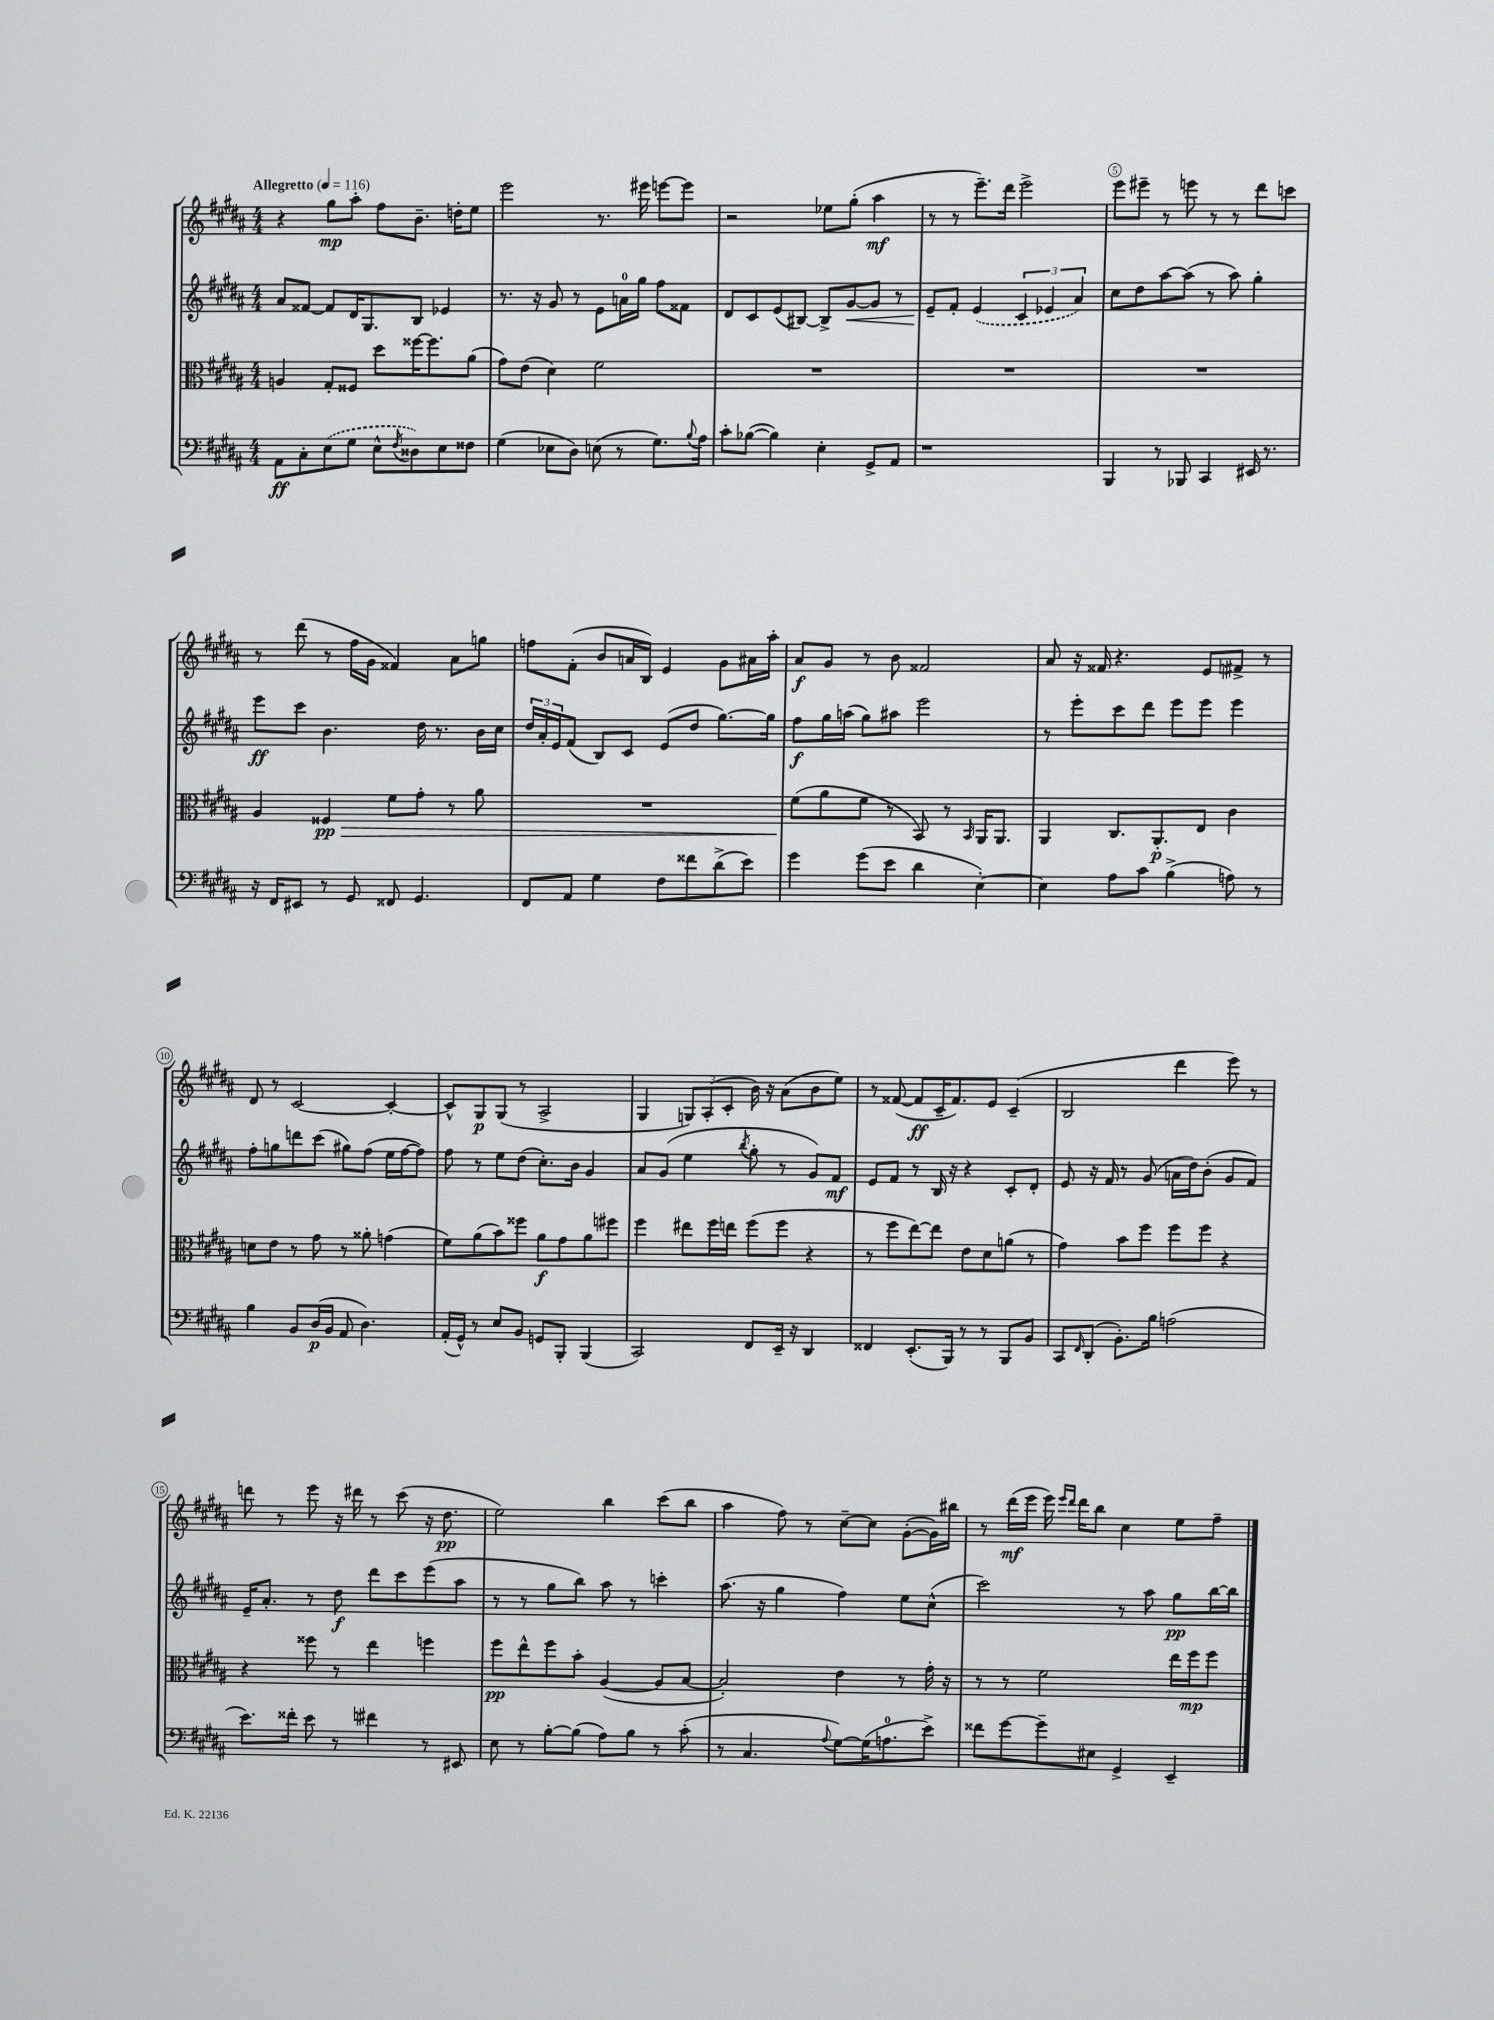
<<
\new StaffGroup <<
\new Staff = "s0" {
    \clef treble \key b \major \numericTimeSignature \time 4/4 \tempo "Allegretto" 4 = 116
    r4 gis''8\mp ais''8-. fis''8 b'8.-- d''16-. e''8 |
    e'''2 r8. eis'''16 e'''8~ e'''8 |
    r2 ees''8 gis''8-.( ais''4\mf |
    r8 r8 e'''8.--) dis'''16 e'''2-> |
    e'''8 eis'''8-- r8 e'''8 r8 r8 dis'''8 c'''8 |
    r8 dis'''8( r8 fis''16 gis'16 fisis'4) ais'8 g''8 |
    f''8 fis'8-.( b'8 a'16 b16) e'4 gis'8 ais'16 ais''16-. |
    ais'8\f gis'8 r8 b'8 fisis'2 |
    ais'8 r16 fisis'16 r4. e'8 fis'8-> r8 |
    dis'8 r8 cis'2~ cis'4~-. |
    cis'8-^ gis8\p gis8( r8 ais2-> |
    gis4 \tuplet 3/2 { g8) ais8-.( cis'8-. } b'16) r16 ais'8( b'8 e''8) |
    r8 fisis'8~( fisis'8\ff cis'16-- fisis'8.) e'8 cis'4--( |
    b2 dis'''4 e'''8) r8 |
    d'''8 r8 e'''8 r16 dis'''16 r8 cis'''8( r16 dis''8.\pp |
    e''2) b''4 cis'''8( b''8 |
    ais''4 fis''8) r8 cis''8~-- cis''8 gis'8~-.( gis'16) bis''16 |
    r8 dis'''16\mf( e'''16 e'''16) \grace { e'''16 dis'''16 } dis'''16 b''8 cis''4 e''8 fis''8-- \bar "|." |
}
\new Staff = "s1" {
    \clef treble \key b \major \numericTimeSignature \time 4/4
    ais'8 fisis'8~ fisis'8 dis'16 gis8. b8 ees'4 |
    r8. r16 gis'8 r8 e'8 a'16-0 gis''16 fis''8 fisis'8 |
    dis'8 cis'8 e'8( bis8~) bis8-> gis'8~\< gis'8 r8 |
    e'8--\! fis'8-. \once \slurDashed e'4( \tuplet 3/2 { cis'4 ees'4 ais'4) } |
    cis''8 dis''8 ais''8~ ais''8( r8 ais''8) gis''4-. |
    e'''8\ff cis'''8 b'4. dis''16 r8. b'16 cis''16 |
    \tuplet 3/2 { dis''16 ais'16-. e'16 } fis'8( b8) cis'8 e'8( dis''8 gis''8.~) gis''16 |
    fis''8\f gis''16 a''16( gis''8) ais''8 e'''2 |
    r8 e'''8-. cis'''8 dis'''8 e'''8 e'''8 e'''4 |
    fis''8-. g''8 d'''8 cis'''8( gis''8) fis''8( e''16 fis''16~ fis''8) |
    fis''8 r8 e''8 dis''8( cis''8.-.) b'16 gis'4 |
    ais'8 gis'8( e''4 \acciaccatura { b''8 } gis''8-. r8 gis'8) fis'8\mf |
    e'8 fis'8 r8 b16 r16 r4 cis'8-. dis'8-. |
    e'8 r16 fis'16 r8 gis'8( a'16 dis''16) b'8-.( gis'8 fis'8) |
    e'16-- ais'8.-. r8 dis''8\f dis'''8 cis'''8 e'''8( ais''8 |
    r8 r8 gis''8 b''8) ais''8 r8 c'''4-. |
    ais''8.( r16 gis''4 fis''4) e''8 cis''8-^( |
    cis'''2) r8 ais''8 gis''8\pp b''16~ b''16 \bar "|." |
}
\new Staff = "s2" {
    \clef alto \key b \major \numericTimeSignature \time 4/4
    a4 gis8-. fisis8 dis''8 fisis''16~ fisis''8. ais'8( |
    gis'8) e'8( dis'4) fis'2 |
    R1 |
    R1 |
    R1 |
    ais4 fisis4\pp\> fis'8 gis'8-. r8 ais'8 |
    R1 |
    fis'8\!( ais'8 fis'8 r8 b,8) r8 \grace { b,16 } ais,16 ais,8. |
    ais,4 cis8. ais,8.-.\p e8 cis'4 |
    d'8 e'8 r8 gis'8 r8 aisis'8-. g'4( |
    fis'8) ais'8( b'8) fisis''8 ais'8\f gis'8 ais'8 fis''8 |
    fis''4 eis''8 fis''16 e''16 fis''8( fis''8 r4 |
    r8 fis''8 e''8~) e''8 e'8 dis'8 a'8( r8 |
    gis'4) b'8 fis''8 fis''8 fis''8 r4 |
    r4 fisis''8 r8 e''4 f''4 |
    fis''8\pp e''8-^ fis''8 b'8-. ais4~( ais8 b8~ |
    b2-.) e'4 r8 gis'16-. r16 |
    r8 r8 fis'2 e''16 fis''16\mp fis''8 \bar "|." |
}
\new Staff = "s3" {
    \clef bass \key b \major \numericTimeSignature \time 4/4
    ais,8\ff cis8-. \once \slurDashed e8( gis8 e8-^ \acciaccatura { fis8 } disis8) e8 fisis8 |
    gis4( ees8 dis8) e8( r8 gis8.) \appoggiatura { b8 } ais16 |
    cis'8-. bes8~( bes4) e4-. gis,8-> ais,8 |
    r1 |
    b,,4 r8 bes,,8 cis,4 eis,16 r8. |
    r16 fis,16 eis,8 r8 gis,8 fisis,8 gis,4. |
    fis,8 ais,8 gis4 fis8 fisis'8 dis'8->( e'8) |
    gis'4 gis'8( e'8 dis'4 e4~-.) |
    e4 ais8 cis'8 b4->( a8) r8 |
    b4 b,8 dis16\p( b,16 ais,8 dis4.) |
    ais,16-.( gis,16-^) r8 e8 b,8 g,8 b,,8-. b,,4( |
    cis,2) fis,8 e,16-- r16 dis,4 |
    fisis,4 e,8.-.( b,,16) r8 r8 b,,8 b,8 |
    cis,8 \grace { fis,16 } dis,8-.( b,8.-.) b16 a2( |
    e'8.) fisis'16-. e'8 r8 fis'4 r8 eis,8 |
    e8 r8 b8~-. b8( ais8) b8 r8 cis'8-.( |
    r8 cis4. \appoggiatura { ais8 } gis8~) gis16( a8.-0 e'8->) |
    fisis'8 gis'8~ gis'8-- eis8 gis,4-> e,4-- \bar "|." |
}
>>
>>
\layout { \context { \Score \override BarNumber.break-visibility = ##(#f #t #t) barNumberVisibility = #(every-nth-bar-number-visible 5) \override BarNumber.stencil = #(make-stencil-circler 0.1 0.3 ly:text-interface::print) } }
